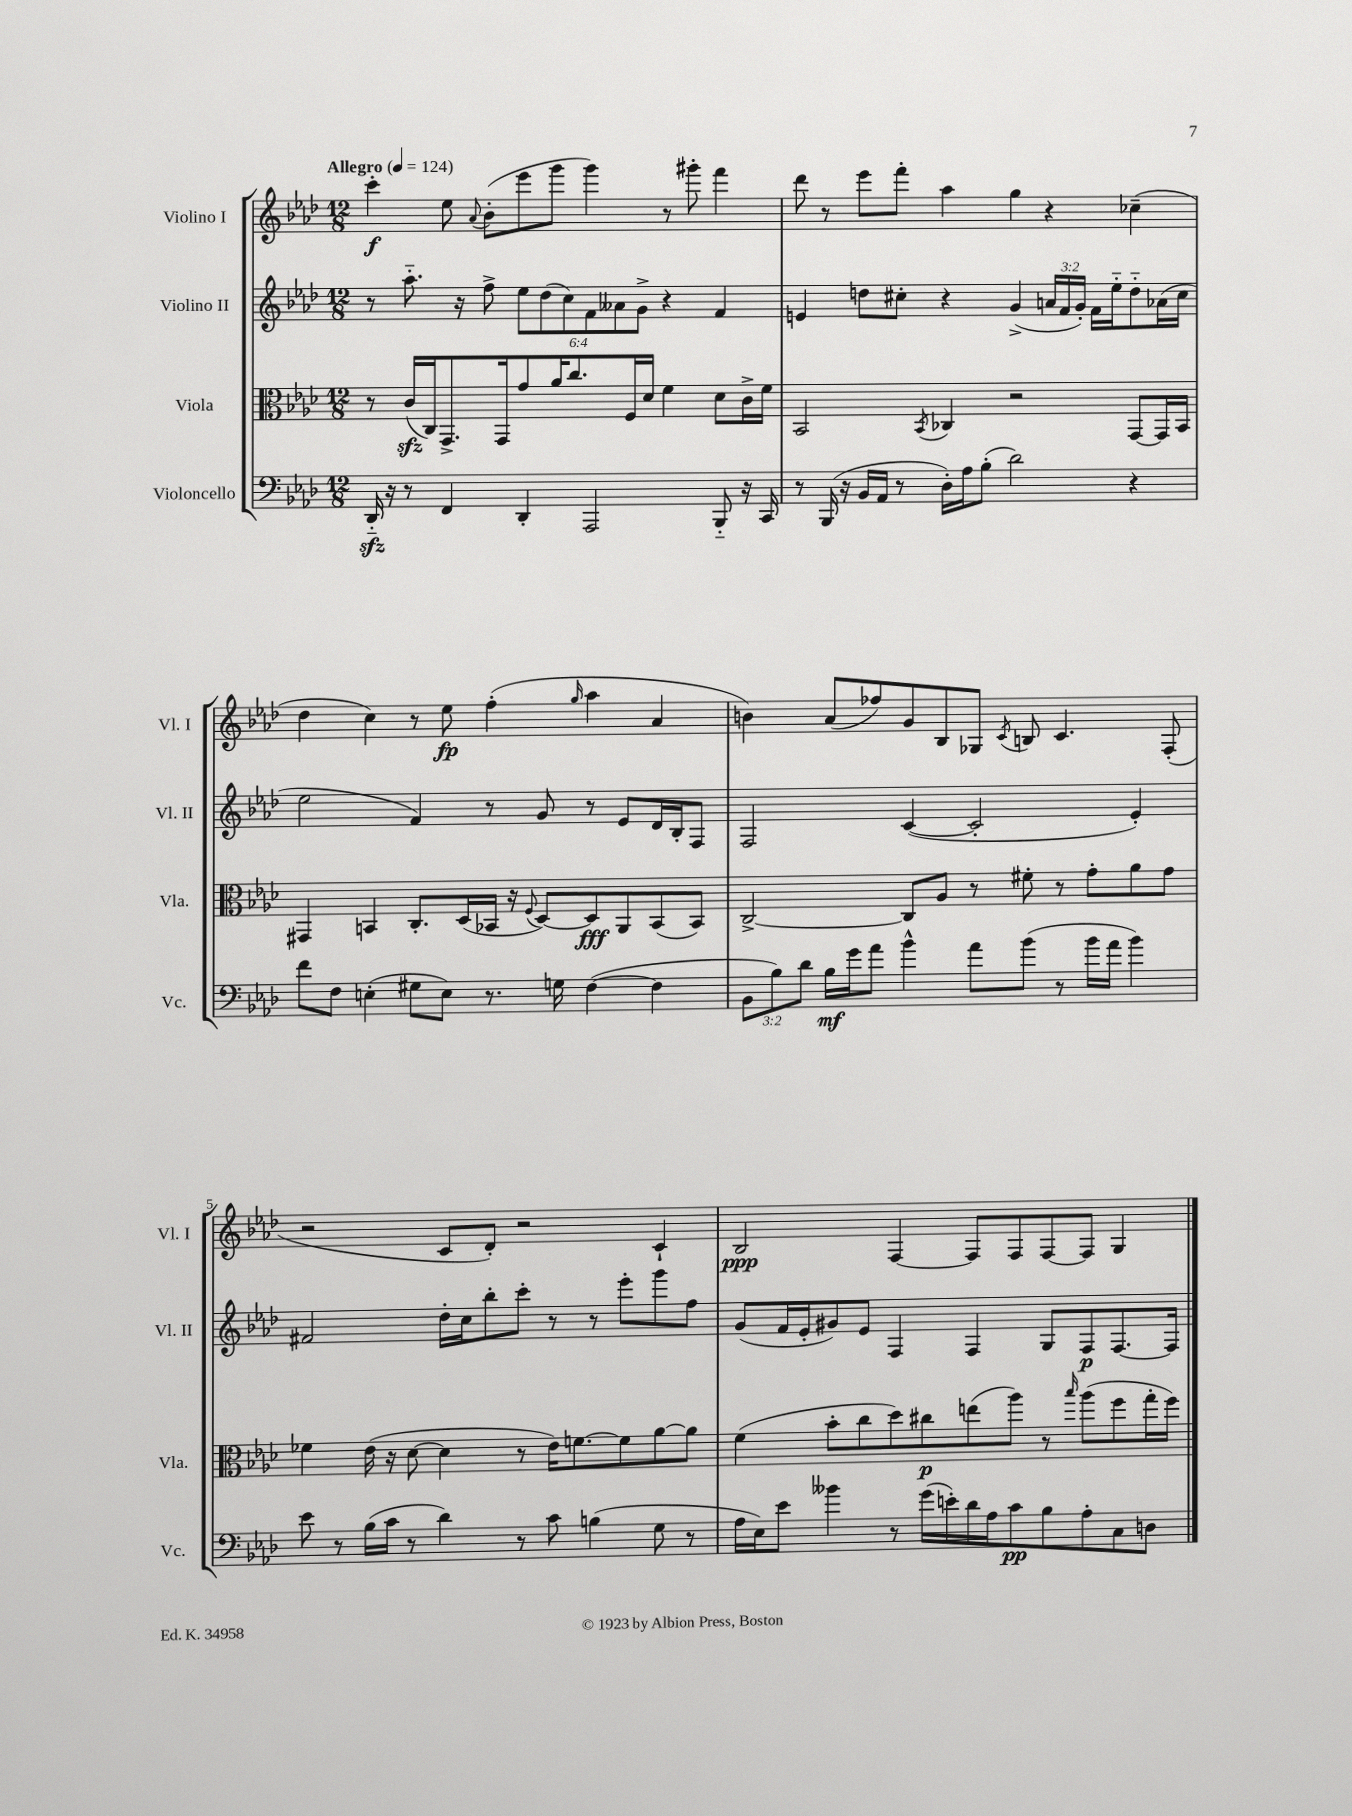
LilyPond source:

<<
\new StaffGroup <<
\new Staff = "s0" \with { instrumentName = "Violino I" shortInstrumentName = "Vl. I" } {
    \clef treble \key aes \major \numericTimeSignature \time 12/8 \tempo "Allegro" 4 = 124
    \autoBeamOff c'''4-.\f ees''8 \appoggiatura { aes'8 } bes'8[-.( ees'''8 g'''8] g'''4) r8 gis'''8-. f'''4 |
    des'''8 r8 ees'''8[ f'''8]-. aes''4 g''4 r4 ces''4--( |
    des''4 c''4) r8 ees''8\fp f''4-.( \grace { g''16 } aes''4 aes'4 |
    b'4) aes'8[( fes''8) g'8 bes8 ges8] \acciaccatura { c'8 } b8 c'4. f8-.( |
    r2 c'8[ des'8]-.) r2 c'4-! |
    bes2\ppp f4~ f8[ f8 f8~ f8] g4 \bar "|." |
}
\new Staff = "s1" \with { instrumentName = "Violino II" shortInstrumentName = "Vl. II" } {
    \clef treble \key aes \major \numericTimeSignature \time 12/8 \override Staff.TupletNumber.text = #tuplet-number::calc-fraction-text
    \autoBeamOff r8 aes''8.-_ r16 f''8-> \tuplet 6/4 { ees''8[ des''8( c''8) f'8 aeses'8 g'8]-> } r4 f'4 |
    e'4 d''8[ cis''8]-. r4 g'4->( \tuplet 3/2 { a'16[ f'16 g'16]-.) } f'16[ ees''16-_ d''8-_ aes'16( cis''16] |
    ees''2 f'4) r8 g'8 r8 ees'8[ des'16 bes16-. f8] |
    f2 c'4~( c'2-. ees'4-.) |
    fis'2 des''16[-. c''16 bes''8-. c'''8]-. r8 r8 ees'''8[-. g'''8 f''8] |
    g'8[( f'16 ees'16-. gis'8) ees'8] f4 f4 g8[ f8\p f8.~ f16] \bar "|." |
}
\new Staff = "s2" \with { instrumentName = "Viola" shortInstrumentName = "Vla." } {
    \clef alto \key aes \major \numericTimeSignature \time 12/8
    \autoBeamOff r8 c'16[\sfz( c16) g,8.-> g,16 g'8 aes'16 c''8. f16 des'16] f'4 des'8[ c'16-> f'16] |
    bes,2 \acciaccatura { bes,8 } ces4 r2 g,8[~ g,16 bes,16] |
    gis,4 b,4 c8.[-. des16( bes,16] r16 \appoggiatura { f8 } des8[~) des8\fff aes,8 bes,8( bes,8]) |
    c2~-> c8[ aes8] r8 fis'8-. r8 g'8[-. aes'8 g'8] |
    fes'4 ees'16( r16 des'8~ des'4 r8 ees'16[) f'8.~ f'8 aes'8~ aes'8] |
    f'4( bes'8[-. c''8 des''8) cis''8\p e''8( aes''8]) r8 \grace { bes''16 } aes''8[( f''8 g''16-. f''16]) \bar "|." |
}
\new Staff = "s3" \with { instrumentName = "Violoncello" shortInstrumentName = "Vc." } {
    \clef bass \key aes \major \numericTimeSignature \time 12/8 \override Staff.TupletNumber.text = #tuplet-number::calc-fraction-text
    \autoBeamOff des,16-_\sfz r16 r8 f,4 des,4-. aes,,2 bes,,8-_ r16 c,16 |
    r8 bes,,16( r16 bes,16[ aes,16] r8 des16[-.) aes16 bes8]-.( des'2) r4 |
    f'8[ f8] e4-.( gis8[ e8]) r8. g16 f4~( f4 |
    \tuplet 3/2 { bes,8[ bes8) des'8] } bes16[\mf g'16 aes'8] bes'4-^ aes'8[ bes'8]( r8 bes'16[ aes'16] bes'4) |
    ees'8 r8 bes16[( c'16] r8 des'4) r8 c'8 b4( g8 r8 |
    aes16[ ees16) ees'8] beses'4 r8 g'16[( e'16-.) des'16 aes16 c'8\pp bes8 aes8-. c8 d8] \bar "|." |
}
>>
>>
\layout { \context { \Score \override BarNumber.break-visibility = ##(#f #t #t) barNumberVisibility = #(every-nth-bar-number-visible 5) } }
